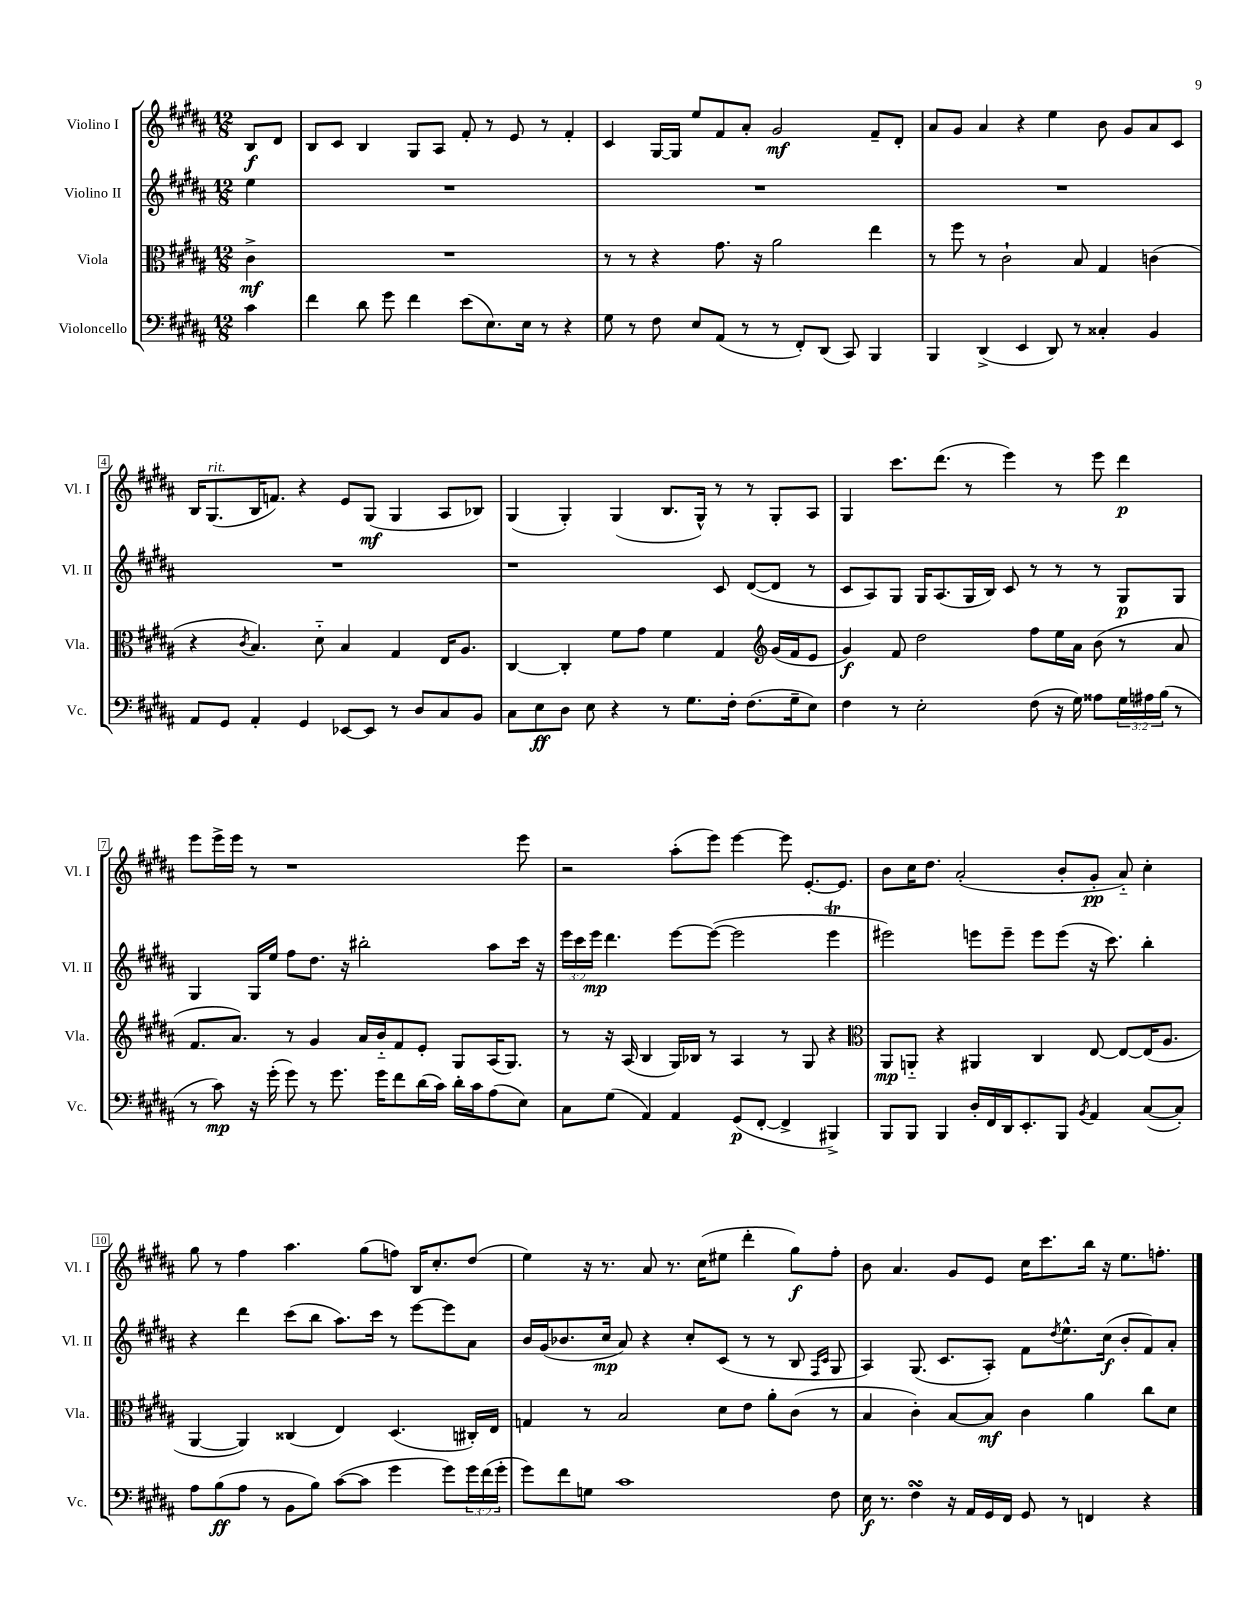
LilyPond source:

<<
\new StaffGroup <<
\new Staff = "s0" \with { instrumentName = "Violino I" shortInstrumentName = "Vl. I" } {
    \clef treble \key b \major \numericTimeSignature \time 12/8 \partial 4
    b8\f dis'8 |
    b8 cis'8 b4 gis8 ais8 fis'8-. r8 e'8 r8 fis'4-. |
    cis'4 gis16~ gis16 e''8 fis'8 ais'8-. gis'2\mf fis'8-- dis'8-. |
    ais'8 gis'8 ais'4 r4 e''4 b'8 gis'8 ais'8 cis'8 |
    b16 gis8.^\markup { \italic "rit." }( b16 f'8.) r4 e'8 gis8\mf( gis4 ais8 bes8) |
    gis4( gis4-.) gis4( b8. gis16-^) r8 r8 gis8-. ais8 |
    gis4 cis'''8. dis'''8.( r8 e'''4) r8 e'''8 dis'''4\p |
    e'''8 e'''16-> e'''16 r8 r1 e'''8 |
    r2 ais''8-.( e'''8) e'''4~ e'''8 e'8.~-. e'8. |
    b'8 cis''16 dis''8. ais'2-.( b'8-. gis'8-.\pp ais'8-_) cis''4-. |
    gis''8 r8 fis''4 ais''4. gis''8( f''8) b16 cis''8.-. dis''8( |
    e''4) r16 r8. ais'8 r8. cis''16( eis''8 dis'''4-. gis''8\f) fis''8-. |
    b'8 ais'4. gis'8 e'8 cis''16 cis'''8. b''16 r16 e''8. f''8.-. \bar "|." |
}
\new Staff = "s1" \with { instrumentName = "Violino II" shortInstrumentName = "Vl. II" } {
    \clef treble \key b \major \numericTimeSignature \time 12/8 \override Staff.TupletNumber.text = #tuplet-number::calc-fraction-text \partial 4
    e''4 |
    R1. |
    R1. |
    R1. |
    R1. |
    r1 cis'8 dis'8~( dis'8 r8 |
    cis'8 ais8) gis8 gis16 ais8.( gis16 b16) cis'8 r8 r8 r8 gis8\p gis8 |
    gis4 gis16 e''16 fis''8 dis''8. r16 bis''2-. ais''8 cis'''16 r16 |
    \tuplet 3/2 { e'''16 cis'''16 e'''16\mp } dis'''4. e'''8~ e'''8~( e'''2 e'''4\trill |
    eis'''2) e'''8 e'''8-- e'''8 e'''8( r16 cis'''8.) b''4-. |
    r4 dis'''4 cis'''8( b''8 ais''8.) cis'''16 r8 e'''8~ e'''8 ais'8 |
    b'16 gis'16( bes'8. cis''16\mp ais'8) r4 cis''8-. cis'8( r8 r8 b8 \grace { fis16 cis'16 } gis8 |
    ais4) gis8.( cis'8. ais8-.) fis'8 \acciaccatura { dis''8 } e''8.-^ cis''16\f( b'8-. fis'8) ais'8-. \bar "|." |
}
\new Staff = "s2" \with { instrumentName = "Viola" shortInstrumentName = "Vla." } {
    \clef alto \key b \major \numericTimeSignature \time 12/8 \partial 4
    cis'4->\mf |
    R1. |
    r8 r8 r4 gis'8. r16 ais'2 e''4 |
    r8 fis''8 r8 cis'2-! b8 gis4 c'4( |
    r4 \acciaccatura { cis'8 } b4.) dis'8-_ b4 gis4 e16 ais8. |
    cis4~ cis4-. fis'8 gis'8 fis'4 gis4 \clef treble gis'16( fis'16 e'8 |
    gis'4\f) fis'8 dis''2 fis''8 e''16 ais'16 b'8( r8 ais'8 |
    fis'8. ais'8.) r8 gis'4 ais'16 b'16-_ fis'8 e'8-. gis8 ais16( gis8.) |
    r8 r16 ais16( b4 gis16) bes16 r8 ais4 r8 gis8 r4 |
    \clef alto ais,8\mp a,8-_ r4 ais,4 cis4 e8~ e8~ e16( ais8. |
    ais,4~ ais,4) cisis4( e4) dis4.( cis16-.) e16 |
    g4 r8 b2 dis'8 e'8 ais'8-. cis'8( r8 |
    b4 cis'4-.) b8~ b8\mf cis'4 ais'4 cis''8 dis'8 \bar "|." |
}
\new Staff = "s3" \with { instrumentName = "Violoncello" shortInstrumentName = "Vc." } {
    \clef bass \key b \major \numericTimeSignature \time 12/8 \override Staff.TupletNumber.text = #tuplet-number::calc-fraction-text \partial 4
    cis'4 |
    fis'4 dis'8 gis'8 fis'4 e'8( e8.) e16 r8 r4 |
    gis8 r8 fis8 e8 ais,8( r8 r8 fis,8-.) dis,8( cis,8) b,,4 |
    b,,4 dis,4->( e,4 dis,8) r8 cisis4-. b,4 |
    ais,8 gis,8 ais,4-. gis,4 ees,8~ ees,8 r8 dis8 cis8 b,8 |
    cis8 e8\ff dis8 e8 r4 r8 gis8. fis16-. fis8.( gis16-- e8) |
    fis4 r8 e2-. fis8( r16 gis16) aisis8 \tuplet 3/2 { gis16 ais16 b16( } r8 |
    r8 cis'8\mp) r16 gis'16-.( gis'8) r8 gis'8. gis'16 fis'8 dis'16( cis'16) dis'16-. cis'16 ais8( e8) |
    cis8 gis8( ais,4) ais,4 gis,8\p( fis,8~-. fis,4-> bis,,4->) |
    b,,8 b,,8 b,,4 dis16-. fis,16 dis,16 e,8.-. b,,8 \acciaccatura { b,8 } ais,4 cis8~( cis8-.) |
    ais8 b8\ff( ais8 r8 b,8 b8) cis'8~( cis'8 gis'4 gis'8) \tuplet 3/2 { gis'16 fis'16( gis'16-. } |
    gis'8) fis'8 g8 cis'1 fis8 |
    e16\f r8. fis4\turn r16 ais,16 gis,16 fis,16 gis,8 r8 f,4 r4 \bar "|." |
}
>>
>>
\layout { \context { \Score \override BarNumber.stencil = #(make-stencil-boxer 0.1 0.3 ly:text-interface::print) } }
